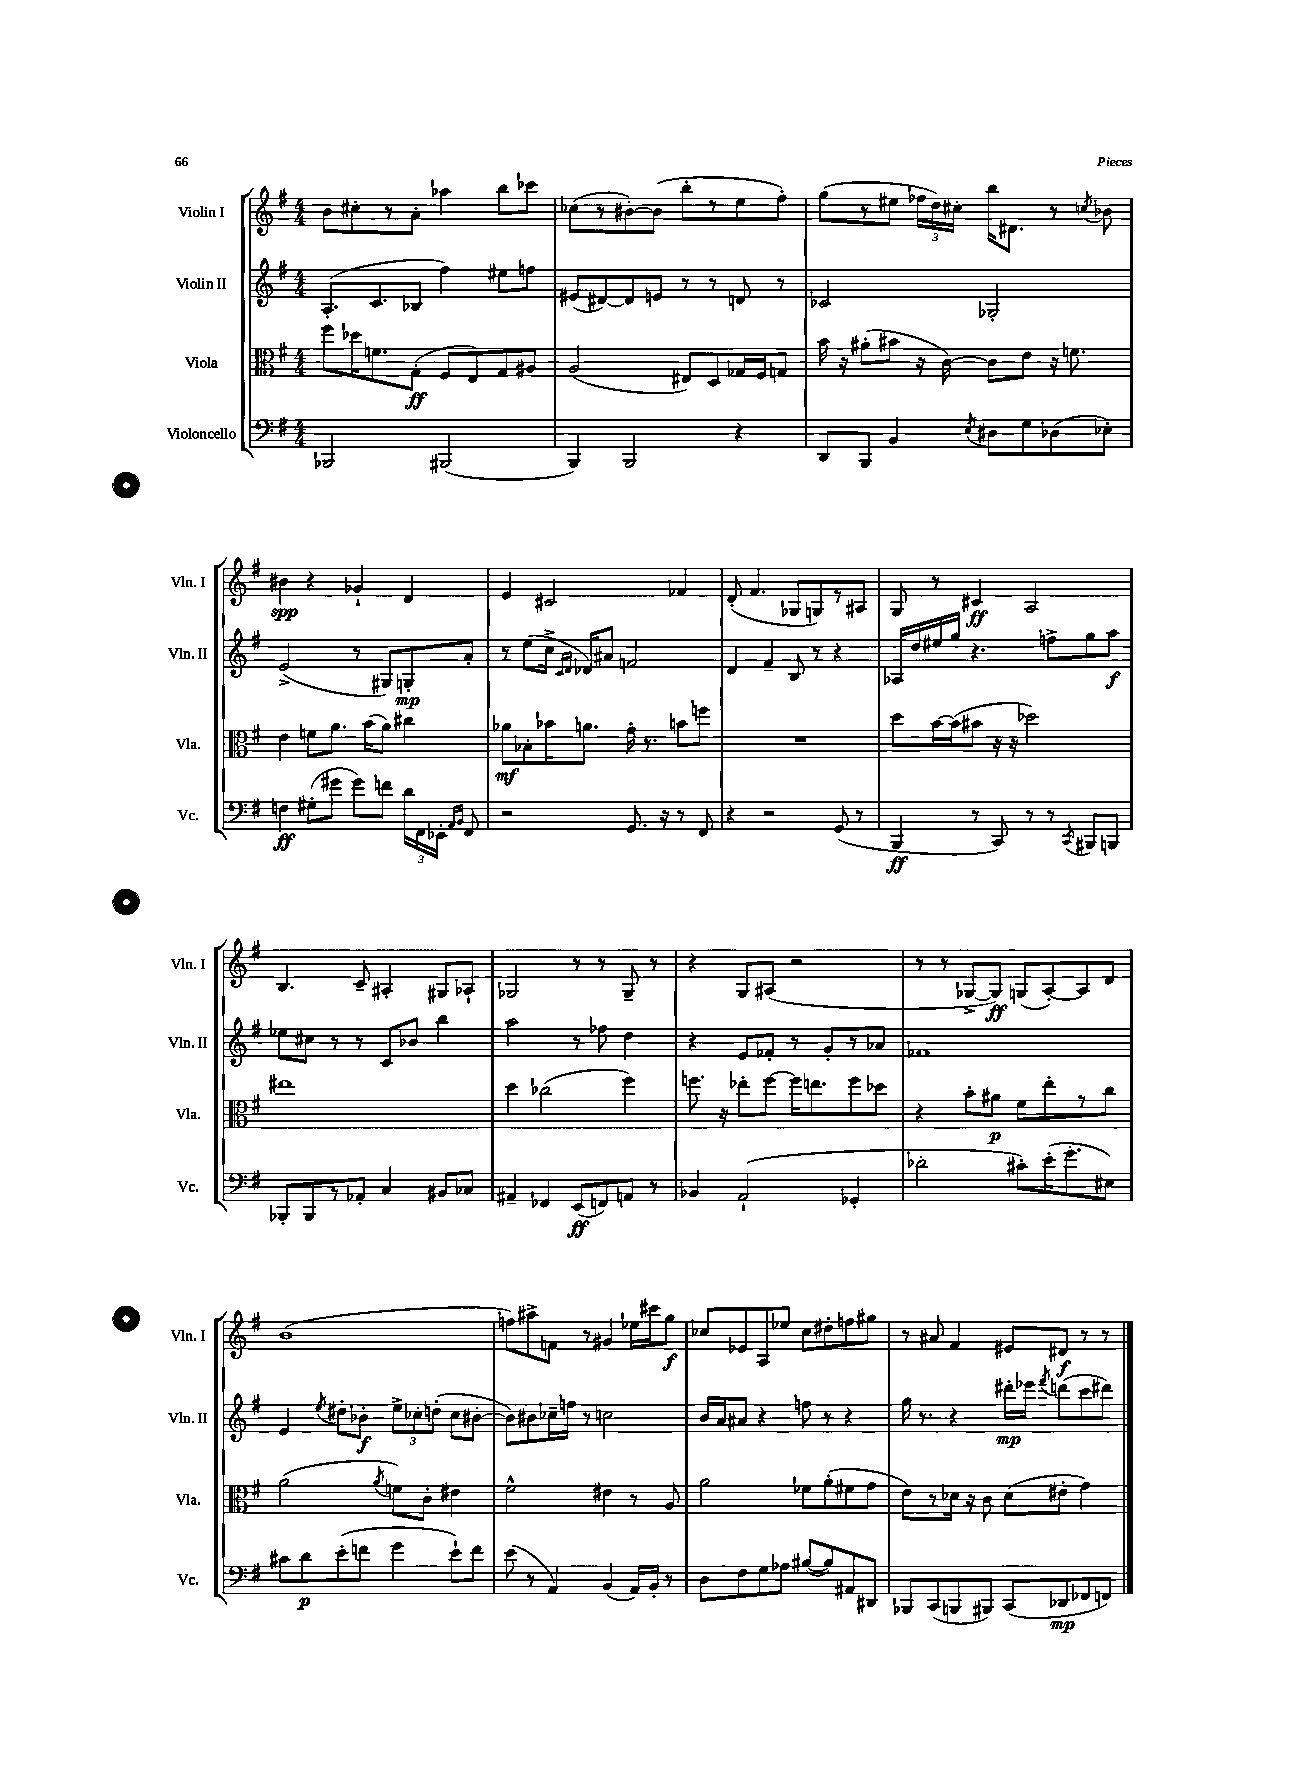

**kern	**dynam	**kern	**dynam	**kern	**dynam	**kern	**dynam
*part4	*part4	*part3	*part3	*part2	*part2	*part1	*part1
*staff4	*staff4	*staff3	*staff3	*staff2	*staff2	*staff1	*staff1
*I"Violoncello	*	*I"Viola	*	*I"Violin II	*	*I"Violin I	*
*I'Vc.	*	*I'Vla.	*	*I'Vln. II	*	*I'Vln. I	*
*clefF4	*	*clefC3	*	*clefG2	*	*clefG2	*
*k[f#]	*	*k[f#]	*	*k[f#]	*	*k[f#]	*
*M4/4	*	*M4/4	*	*M4/4	*	*M4/4	*
=59	=59	=59	=59	=59	=59	=59	=59
2BBB-X/	.	8ff#\L	.	(8.A'/L	.	8b\L	.
.	.	16dd-X\K	.	.	.	8cc#X'\	.
.	.	8.fn\	.	8.c/	.	.	.
.	.	.	.	.	.	8r	.
.	.	(8G'\J	ff	8B-X/J	.	8a'\J	.
(2BBB#X/	.	8F#/L	.	4ff#\)	.	4aa-X\	.
.	.	8E/)	.	.	.	.	.
.	.	8G/	.	8ee#X\L	.	8bb\L	.
.	.	8A#X/J	.	8ffn\J	.	8ccc-X\J	.
=60	=60	=60	=60	=60	=60	=60	=60
4BBB/)	.	(2A/	.	(8e#X/L	.	(8cc-X\L	.
.	.	.	.	[8d#X/)	.	8r	.
2BBB/	.	.	.	8d#/]	.	[8b#X'\)	.
.	.	.	.	8en/J	.	(8b#\J]	.
.	.	8E#X/L)	.	8r	.	8bb'\L	.
.	.	8D/	.	8r	.	8r	.
4r	.	16G-X/L	.	8dn/	.	8ee\	.
.	.	16F#/J	.	.	.	.	.
.	.	8Gn/J	.	8r	.	8ff#'\J)	.
=61	=61	=61	=61	=61	=61	=61	=61
8DD/L	.	16b\	.	2c-X/	.	(8gg\L	.
.	.	16r	.	.	.	.	.
8BBB/J	.	(8a#X'\L	.	.	.	8r	.
4BB/	.	8b#X\J	.	.	.	8ee#X\J	.
.	.	16r	.	.	.	24ff-X\LL	.
.	.	.	.	.	.	24dd\)	.
.	.	[16c\)	.	.	.	.	.
.	.	.	.	.	.	24cc#X'\JJ	.
8qE/	.	.	.	.	.	.	.
8D#X\L	.	8c\L]	.	2G-X'/	.	16bb\KL	.
.	.	.	.	.	.	8.d#X\J	.
8G\	.	8e\J	.	.	.	.	.
(8D-X\	.	16r	.	.	.	8r	.
.	.	8.fn\	.	.	.	.	.
.	.	.	.	.	.	8qccn/	.
8E-X'\J)	.	.	.	.	.	8b-X\	.
!!LO:LB:g=z
=62	=62	=62	=62	=62	=62	=62	=62
4Fn\	ff	4e\	.	(2e^/	.	4b#X\	spp
(8G#X'\L	.	8fn\L	.	.	.	4r	.
8g#X\J	.	8.a\J	.	.	.	.	.
8g#\L)	.	.	.	8r	.	4g-X`/	.
.	.	(16b\KL	.	.	.	.	.
8fn\J	.	8a\J)	.	8G#X/L)	.	.	.
24d\LL	.	4cc#X\	.	8Gn'/	mp	4d/	.
24FF#\	.	.	.	.	.	.	.
24EE-X'\JJ	.	.	.	.	.	.	.
16qqAA/LL	.	.	.	.	.	.	.
16qqBB/JJ	.	.	.	.	.	.	.
8FF#/	.	.	.	8a'/J	.	.	.
=63	=63	=63	=63	=63	=63	=63	=63
2r	.	8a-X\L	mf	8r	.	4e/	.
.	.	8B-X'\	.	(8ee\L	.	.	.
.	.	16b-X\K	.	16cc^\Jk	.	2c#X/	.
.	.	.	.	16qqc/LL	.	.	.
.	.	.	.	16qqd/JJ	.	.	.
.	.	8.an\J	.	16d-X/KL)	.	.	.
.	.	.	.	8a#X/J	.	.	.
8.GG/	.	16g'\	.	2fn/	.	.	.
.	.	8.r	.	.	.	.	.
16r	.	.	.	.	.	.	.
8r	.	8bn\L	.	.	.	4f-X/	.
8FF#/	.	8ffn\J	.	.	.	.	.
=64	=64	=64	=64	=64	=64	=64	=64
4r	.	1r	.	4d/	.	(8d'/	.
.	.	.	.	.	.	4.f#/	.
2r	.	.	.	4f#~/	.	.	.
.	.	.	.	8B/	.	8G-X/L	.
.	.	.	.	8r	.	8Gn/)	.
(8GG/	.	.	.	4r	.	8r	.
8r	.	.	.	.	.	8A#X/J	.
=65	=65	=65	=65	=65	=65	=65	=65
4BBB/	ff	8dd\L	.	16A-X/LL	.	8G/	.
.	.	.	.	16dd/	.	.	.
.	.	[16b\L	.	16ee#X/	.	8r	.
.	.	(16b\J]	.	16gg/JJ	.	.	.
8r	.	8b#X\J	.	4.r	.	4c#X/	ff
8CC/)	.	16r	.	.	.	.	.
.	.	16r	.	.	.	.	.
8r	.	2dd-X\)	.	.	.	2A/	.
8r	.	.	.	8ffn^\L	.	.	.
8qCC/	.	.	.	.	.	.	.
8BBB#X/L	.	.	.	8gg\	.	.	.
8BBBn/J	.	.	.	8aa\J	f	.	.
!!LO:LB:g=z
=66	=66	=66	=66	=66	=66	=66	=66
8BBB-X'/L	.	1ee#X	.	8ee-X\L	.	4.B/	.
8BBB-/	.	.	.	8cc#X\J	.	.	.
8r	.	.	.	8r	.	.	.
8AA-X'/J	.	.	.	8r	.	8c~/	.
4C/	.	.	.	8c/L	.	4A#X'/	.
.	.	.	.	8b-X/J	.	.	.
8BB#X/L	.	.	.	4bb\	.	8G#X/L	.
8C-X/J	.	.	.	.	.	8A-X`/J	.
=67	=67	=67	=67	=67	=67	=67	=67
4AA#X~/	.	4dd\	.	2aa\	.	2G-X/	.
4FF-X/	.	(2cc-X\	.	.	.	.	.
(8EE/L	ff	.	.	8r	.	8r	.
8FFn/)	.	.	.	8ff-X\	.	8r	.
8AAn/J	.	4ff#\)	.	4dd\	.	8G-~/	.
8r	.	.	.	.	.	8r	.
=68	=68	=68	=68	=68	=68	=68	=68
4BB-X/	.	8.ffn\	.	4r	.	4r	.
.	.	16r	.	.	.	.	.
(2AA`/	.	8ee-X'\L	.	8e/L	.	8G/L	.
.	.	[8ff\J	.	8f-X'/J	.	(8A#X/J	.
.	.	16ff\KL]	.	8r	.	2r	.
.	.	8.een\	.	.	.	.	.
.	.	.	.	8g'/L	.	.	.
4GG-X'/	.	8ff\	.	8r	.	.	.
.	.	8dd-X\J	.	8a-X/J	.	.	.
=69	=69	=69	=69	=69	=69	=69	=69
2d-X'\	.	4r	.	1f-X	.	8r	.
.	.	.	.	.	.	8r	.
.	.	8b'\L	.	.	.	[8G-X^/L	.
.	.	8a#X\J	p	.	.	8G-/J])	ff
8c#X'\L)	.	8f#\L	.	.	.	(8Gn/L	.
(16e'\K	.	8ee'\	.	.	.	[8A'/)	.
8.g'\	.	.	.	.	.	.	.
.	.	8r	.	.	.	8A/]	.
8E#X\J)	.	8cc\J	.	.	.	8d/J	.
!!LO:LB:g=z
=70	=70	=70	=70	=70	=70	=70	=70
8c#X\L	.	(2a\	.	4e/	.	(1b	.
8d\	p	.	.	.	.	.	.
.	.	.	.	8qee/	.	.	.
(8e'\	.	.	.	8dd#X'\L	.	.	.
8fn\J	.	.	.	8b-X'\J	f	.	.
.	.	8qa/	.	.	.	.	.
4g\	.	8fn\L)	.	12ee^\L	.	.	.
.	.	.	.	12cc-X'\	.	.	.
.	.	8c'\J	.	.	.	.	.
.	.	.	.	(12ddn'\J	.	.	.
8e`\L)	.	4e#X\	.	8cc-\L	.	.	.
8f\J	.	.	.	[8b#X'\J	.	.	.
=71	=71	=71	=71	=71	=71	=71	=71
(8e\	.	2f#^^\	.	8b#\L])	.	8ffn\L)	.
8r	.	.	.	8b#X\	.	8aa#X^\	.
4AA/)	.	.	.	16cc-X~\L	.	8fn\J	.
.	.	.	.	16ffn\JJ	.	.	.
.	.	.	.	8r	.	8r	.
(4BB/	.	4e#X\	.	2ccn\	.	4g#X/	.
16AA/LL)	.	8r	.	.	.	16ee-X\LL	.
16BB'/JJ	.	.	.	.	.	16ccc#X\J	.
8r	.	8A/	.	.	.	8gg\J	f
=72	=72	=72	=72	=72	=72	=72	=72
8D\L	.	2a\	.	16b/LL	.	8cc-X/L	.
.	.	.	.	16a/J	.	.	.
8F#\	.	.	.	8a#X/J	.	8e-X/	.
8G\	.	.	.	4r	.	8A/	.
8A-X\J	.	.	.	.	.	8ee-X/J	.
([8B#X/L	.	8f-X\L	.	8ffn\	.	8cc-\L	.
8B#/])	.	(8a'\	.	8r	.	8dd#X'\	.
8AA#X/	.	8f#X\	.	4r	.	8ffn\	.
8DD#X/J	.	8g\J	.	.	.	8gg#X\J	.
=73	=73	=73	=73	=73	=73	=73	=73
8BBB-X/L	.	8e\L)	.	16gg\	.	8r	.
.	.	.	.	8.r	.	.	.
(8CC/	.	8r	.	.	.	8a#X/	.
8BBBn/	.	16d-X\Jk	.	4r	.	4f#/	.
.	.	16r	.	.	.	.	.
8BBB#X/J)	.	8c\	.	.	.	.	.
(8CC/L	.	(8d-\L	.	16ddd#X'\LL	mp	8e#X/L	.
.	.	.	.	16eee-X\JJ	.	.	.
.	.	.	.	8qfff#/	.	.	.
8DD-X/	mp	8e#X'\J	.	(8dddn\L	.	8d#X/J	f
8FF-X/	.	4g\)	.	8ccc\	.	8r	.
8FFn/J)	.	.	.	8ddd#X\J)	.	8r	.
==	==	==	==	==	==	==	==
*-	*-	*-	*-	*-	*-	*-	*-
